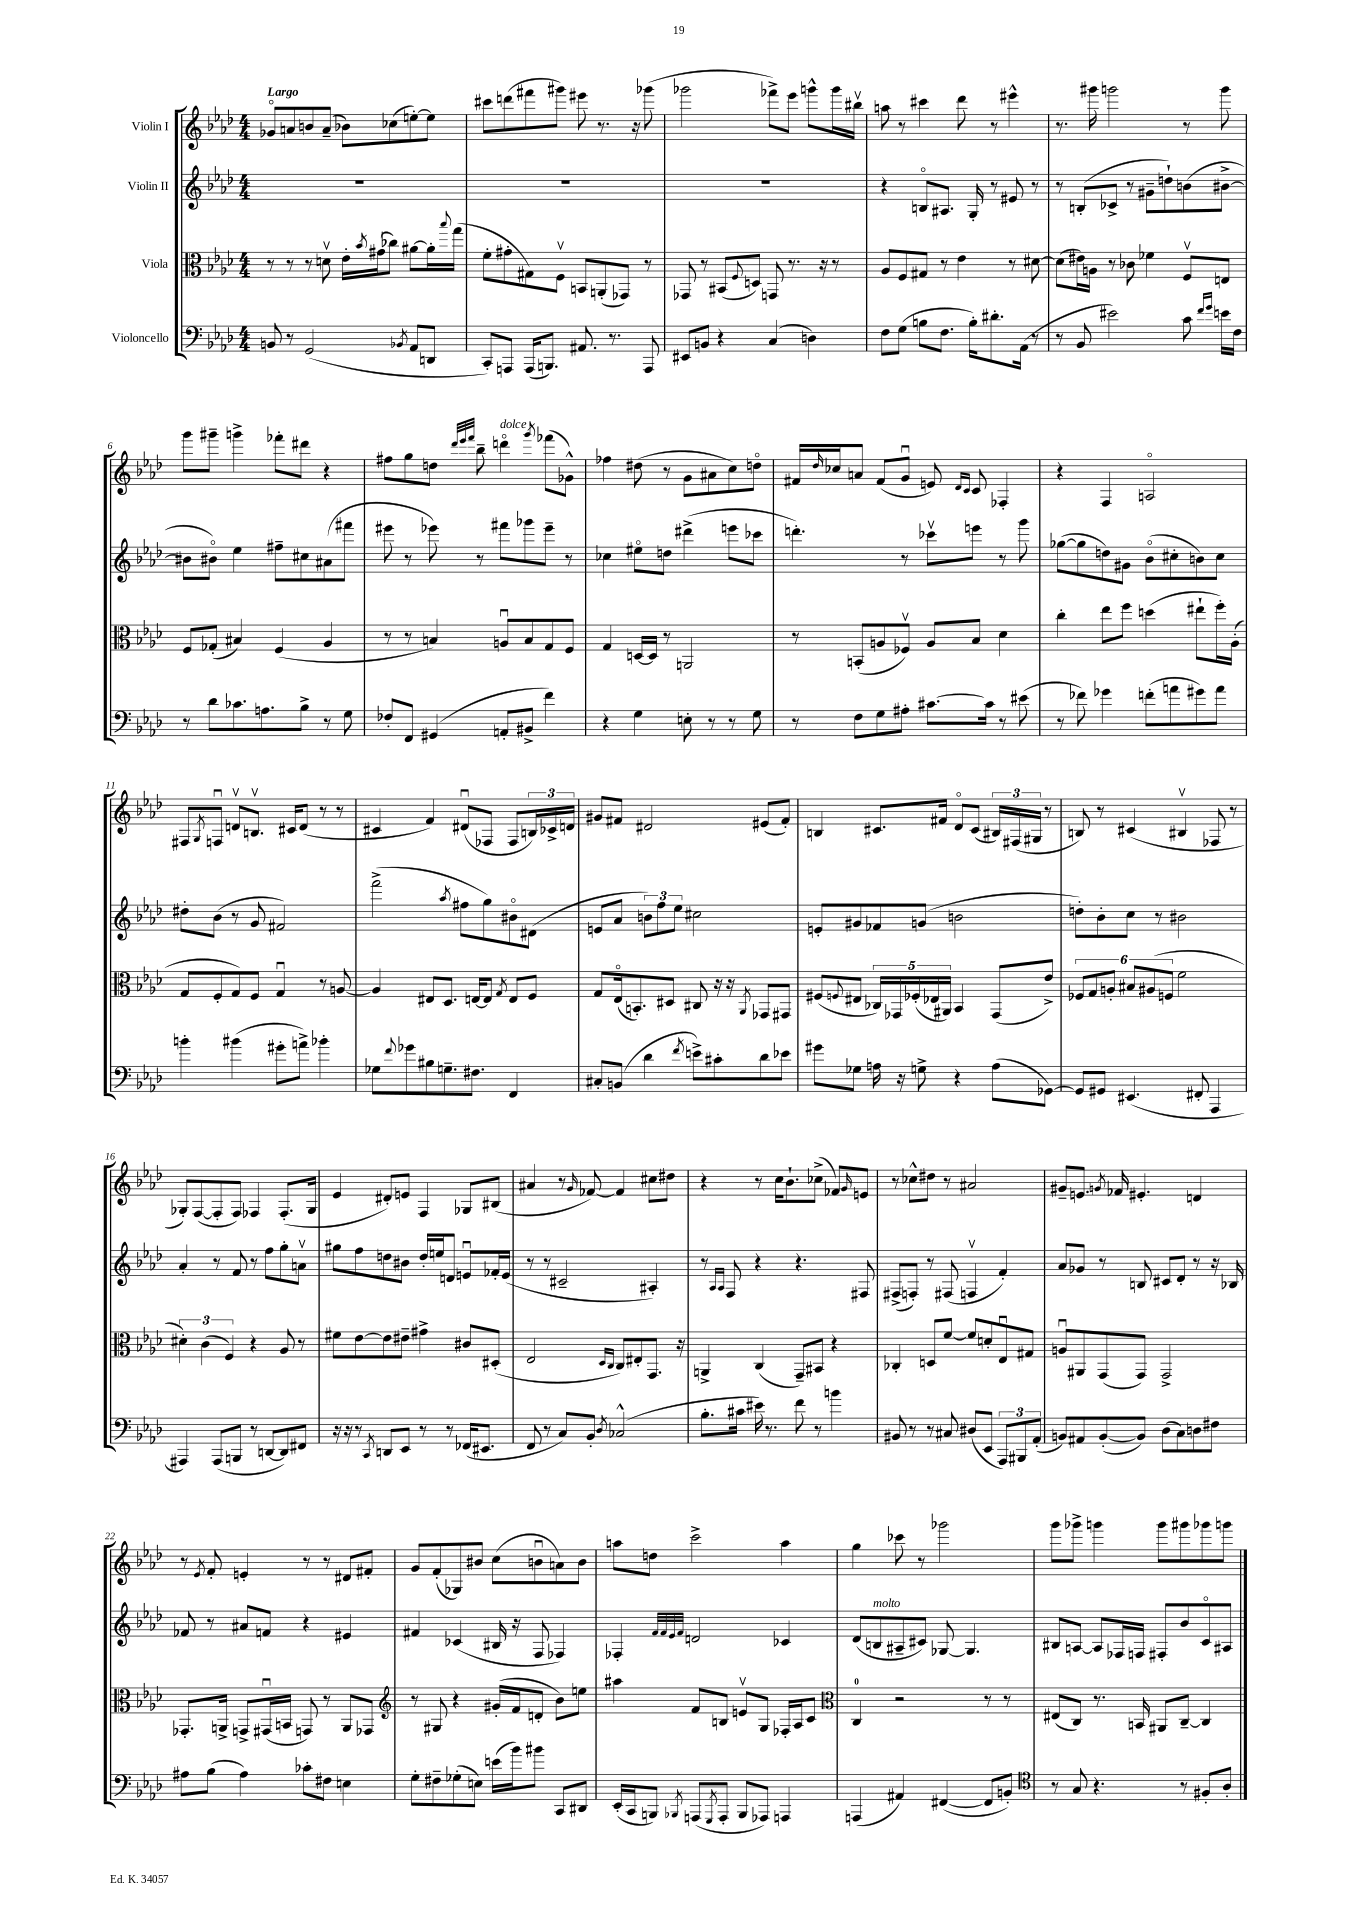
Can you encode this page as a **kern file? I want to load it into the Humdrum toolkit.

**kern	**kern	**kern	**kern
*staff4	*staff3	*staff2	*staff1
*clefF4	*clefC3	*clefG2	*clefG2
*k[b-e-a-d-]	*k[b-e-a-d-]	*k[b-e-a-d-]	*k[b-e-a-d-]
*M4/4	*M4/4	*M4/4	*M4/4
8BB	8r	1r	8g-o
8r	8r	.	8a
(2GG	8r	.	8b
.	8dv	.	(8a~
.	16e-'	.	8b-)
.	8qb-	.	.
.	(16g#	.	.
.	8cc-)	.	(8cc-
8qBB-	.	.	.
8AA-	[8a#	.	[8ee')
8DD	16a#']	.	8ee]
.	8qqbb-	.	.
.	(16gg	.	.
=	=	=	=
8CC')	8f'	1r	8ccc#
8AAA	8g#'	.	(8ddd
(16AAA	8G#)	.	8fff#
8.BBB)	.	.	.
.	8Fv	.	8ggg#)
8.AA#	8BB	.	8eee#
.	(8AA'	.	8.r
8.r	.	.	.
.	8GG-)	.	.
.	.	.	16r
8AAA	8r	.	(8ggg-
=	=	=	=
8EE#	8GG-	1r	2ggg-
8BB	8r	.	.
4r	(8BB#	.	.
.	8qqF	.	.
.	8D)	.	.
(4C	8GG	.	8fff-^)
.	8.r	.	8eee-
4D)	.	.	8ggg^^
.	16r	.	.
.	8r	.	16ggg
.	.	.	16bb#v
=	=	=	=
8F	8A-	4r	8aa
(8G	8F	.	8r
8B	8G#	8Bo	4ccc#
8.F	8r	8.A#	.
.	4e-	.	8ddd-
16B')	.	16G'	.
8.d#'	.	8r	8r
.	8r	8e#	4eee#^^
(16AA-	.	.	.
8r	[8d#	8r	.
=	=	=	=
8r	(8d#]	8r	8.r
8BB-	16e#)	(8B'	.
.	16A	.	16ggg#
2e#)	8r	8c-^	2ggg
.	8c-	8r	.
.	4f-	8g#~	.
.	.	8dd`)	.
8c	8Fv	(8b	8r
16qqf	.	.	.
16qqg	.	.	.
16e	8E	[8b#^	8ggg
16F	.	.	.
=	=	=	=
8r	8F	8b#]	8ggg
8d-	(8G-'	8b#o)	8ggg#~
8.c-	4B#)	4ee-	4ggg^
8.A	.	.	.
.	(4F	8ff#~	8fff-'
8B-^	.	8cc#	8ddd#
8r	4A-	(8a#	4r
8G	.	8fff#	.
=	=	=	=
8F-'	8r	8eee#	8ff#
8FF	8r	8r	8gg
(4GG#	4B)	8eee-)	8dd
.	.	.	32qqddd-
.	.	.	32qqeee-
.	.	.	32qqfff
.	.	8r	8bb-~
8AA'	8Au	8fff#	4dddo
8BB#^	8B	8ggg-	.
.	.	.	8qggg
4f)	8G	8eee-~	(8fff-
.	8F	8r	8g-^^)
=	=	=	=
4r	4G	4cc-	4ff-
4G	[16D	8ee#o	(8dd#
.	16D]	.	.
.	8r	8dd	8r
8E'	2AA	(4ddd#^	8g
8r	.	.	8a#
8r	.	8eee	8cc)
8G	.	8ccc-	8ddo
=	=	=	=
8r	8r	4.ddd')	16f#
.	.	.	16qqdd-
.	.	.	16cc-
8F	(8BB'	.	8a
8G	8A	.	(8f#
8A#'	8F-v)	8r	8gu
[8.c#	8A	8ccc-v	8e)
.	.	.	16qqd-
.	.	.	16qqc
.	8B-	8eee	8c
16c#]	.	.	.
8r	4d-	8r	4F-'
(8e#	.	8ggg	.
=	=	=	=
8r	4cc'	([8gg-	4r
8f-)	.	8gg-]	.
4g-	8ee-	8dd)	4F
.	8ff	8g#	.
(8f'	(4dd	(8b-o	2Ao
8a	.	8cc#'	.
8g#)	8ee#`	8b)	.
8a	16ff')	8cc#	.
.	(16A-'	.	.
=	=	=	=
4b'	8G	8dd#'	8F#
.	.	.	8qG
.	8F'	(8b-	8Fu
(4b#	8G)	8r	8dv
.	8F	8g	8.Bv
8g#'	4Gu	2f#)	.
.	.	.	16c#
8a^)	.	.	(8d
4b-'	8r	.	8r
.	[8A	.	8r
=	=	=	=
8G-	4A]	(2fff^	4c#
8qqf	.	.	.
8g-	.	.	.
8B#	8E#	.	4f)
8.G~	8.D-	.	.
.	.	8qaa-	.
.	.	8ff#	(8d#u
8.F#	[16E	.	.
.	8E]	8gg)	8F-
.	8qG	.	.
4FF	8E	8b#o	8F-
.	8F	(8d#	24B)
.	.	.	24c-^
.	.	.	24d
=	=	=	=
8C#'	8G	8e	8g#
(8BB	(16E-o	8a-	8f#
.	8.BB')	.	.
4d-	.	12b)	2d#
.	.	12ff	.
.	8D#	.	.
.	.	12ee-	.
8qf	.	.	.
8e^)	8C#	2cc#	.
8c#'	16r	.	.
.	16r	.	.
.	8qAA-	.	.
8d-	8GG-	.	(8e#
8e-	8GG#	.	8f#')
=	=	=	=
8g#	(8F#	8e'	4B
.	8qqF	.	.
8G-	8E#	8g#	.
16A	20C-)	8f-	8.c#
.	20GG-	.	.
16r	.	.	.
.	(20F-'	.	.
8G^	.	(8g	.
.	20E-	.	.
.	.	.	16f#
.	20AA#)	.	.
4r	4BB-	2b	8d-o
.	.	.	(8c#
(8A	(8GG-	.	24B#)
.	.	.	(24F#
.	.	.	24G#
[8GG-)	8e-^)	.	8r
=	=	=	=
8GG-]	12F-	8dd')	8B)
.	12G	.	.
8GG#	.	8b-'	8r
.	12A'	.	.
(4.EE#	12B#	8cc	(4c#
.	(12A#	.	.
.	.	8r	.
.	12F	.	.
.	2f	2b#	4B#v
8FF#'	.	.	.
4AAA-	.	.	8F-
.	.	.	8r
=	=	=	=
4AAA#)	6d#')	4a-'	8G-')
.	.	.	([8F
.	(6c	.	.
(8AAA#	.	8r	8F']
.	6F)	.	.
8BBB	.	8f	8F)
8r	4r	8r	4F-
[8DD	.	8ff	.
8DD])	8A-	8gg'	(8.F-'
8FF#	8r	8av	.
.	.	.	16G-
=	=	=	=
16r	8f#	8gg#	4e-
16r	.	.	.
8r	[8e-	8ff	.
8qCC	.	.	.
8DD	8e-]	8dd	8d#')
8EE-	8e#~	8b#	8e
8r	4g#^	16dd'	4F
.	.	16ee	.
8r	.	8d	.
(16FF-	8c#	8eu	8G-
8.EE#	.	.	.
.	(8D#'	16f-'	(8B#
.	.	(16e	.
=	=	=	=
8FF	2E-	8r	4a#
8r	.	8r	.
8C)	.	2c#~	8r
.	.	.	16qqg
8BB-'	.	.	[8f-)
.	16qqD-	.	.
8qD-	16qqC	.	.
(2C-^^	8C)	.	4f-]
.	8E#'	.	.
.	8.GG	4A#')	8cc#
.	.	.	8dd#
.	16r	.	.
=	=	=	=
8.B-'	4AA^	8r	4r
.	.	16qqA-	.
.	.	16qqA-	.
.	.	8F	.
16c#	.	.	.
16e#)	(4C	4r	8r
8.r	.	.	.
.	.	.	16cc
.	.	.	8.b-`
8f	8GG~)	4.r	.
8r	8BB#	.	(8cc-^
4b	4r	.	8f-)
.	.	.	16qqg
.	.	8F#	8e
=	=	=	=
8BB#	4C-'	(8F#^	8r
8r	.	8F')	8cc-^^
8r	8D	8r	8dd#
8C#	[8f	(8F#	8r
(8D#	8f]	4Fv	2a#
8EE-	8d'	.	.
12AAA-)	8E-u	4f')	.
12BBB#	.	.	.
.	8G#	.	.
(12AA-'	.	.	.
=	=	=	=
8BB)	8Au	8a-	8g#~
8AA#	8AA#	8g-	8.e
([8BB'	(8GG	8r	.
.	.	.	8qg
.	.	.	16f-
8BB])	8GG)	8B	4.e#'
(8D-	2GG^	8c#	.
8C)	.	8d-'	.
8D	.	8r	4d
8F#	.	16r	.
.	.	16B-	.
=	=	=	=
8A#	8.GG-'	8f-	8r
.	.	.	8qe-
(8B-	.	8r	8f'
.	16AA^	.	.
4A#)	8GG^	8a#	4e'
.	(16GG#u	8f	.
.	16BB	.	.
8c-'	8GG)	4r	8r
8F#	8r	.	8r
4E	8AA	4e#	8d#
.	8GG-	.	8f#'
=	=	=	=
*	*clefG2	*	*
8G'	8r	4f#	8g
8F#~	8G#	.	(8f'
(8G-'	4r	(4c-	8G-)
8E)	.	.	8b#
(16e	(16g#'	16B#	(8cc
16b-)	16f	16r	.
8b#	8d'	8F	8bu
8CC	8b-)	4F-)	8a)
8DD#	8ee	.	8b
=	=	=	=
(16EE-'	4aa#	4F-'	8aa
16CC	.	.	.
8BBB)	.	.	8dd
.	.	32qqf	.
.	.	32qqf	.
.	.	32qqe-	.
8qBBB-	.	32qqf	.
(8AAA	8f	2d	2ccc^
8qGGG	.	.	.
8AAA'	8B	.	.
8BBB-	8ev	.	.
8AAA-)	8G	.	.
4AAA	16F-'	4c-	4aa
.	16A-	.	.
.	8c	.	.
=	=	=	=
*	*clefC3	*	*
(4AAA	4C	(8d-	4gg
.	.	8B	.
4AA#)	2r	8A#~	8ccc-
.	.	8c#)	8r
([4FF#	.	[8G-	2ggg-
.	.	4.G-]	.
8FF#]	8r	.	.
8BB')	8r	.	.
=	=	=	=
*clefC4	*	*	*
8r	(8E#	8B#	8ggg
8G	8C)	[8A	8ggg-^
4.r	8.r	8A]	4ggg
.	.	16F-	.
.	16BB	16F	.
.	8AA#	8F#'	8ggg
8r	[8C~	8b-	8ggg#
8F#'	4C]	8co	8ggg-
8A-'	.	8A#	8ggg
==	==	==	==
*-	*-	*-	*-
